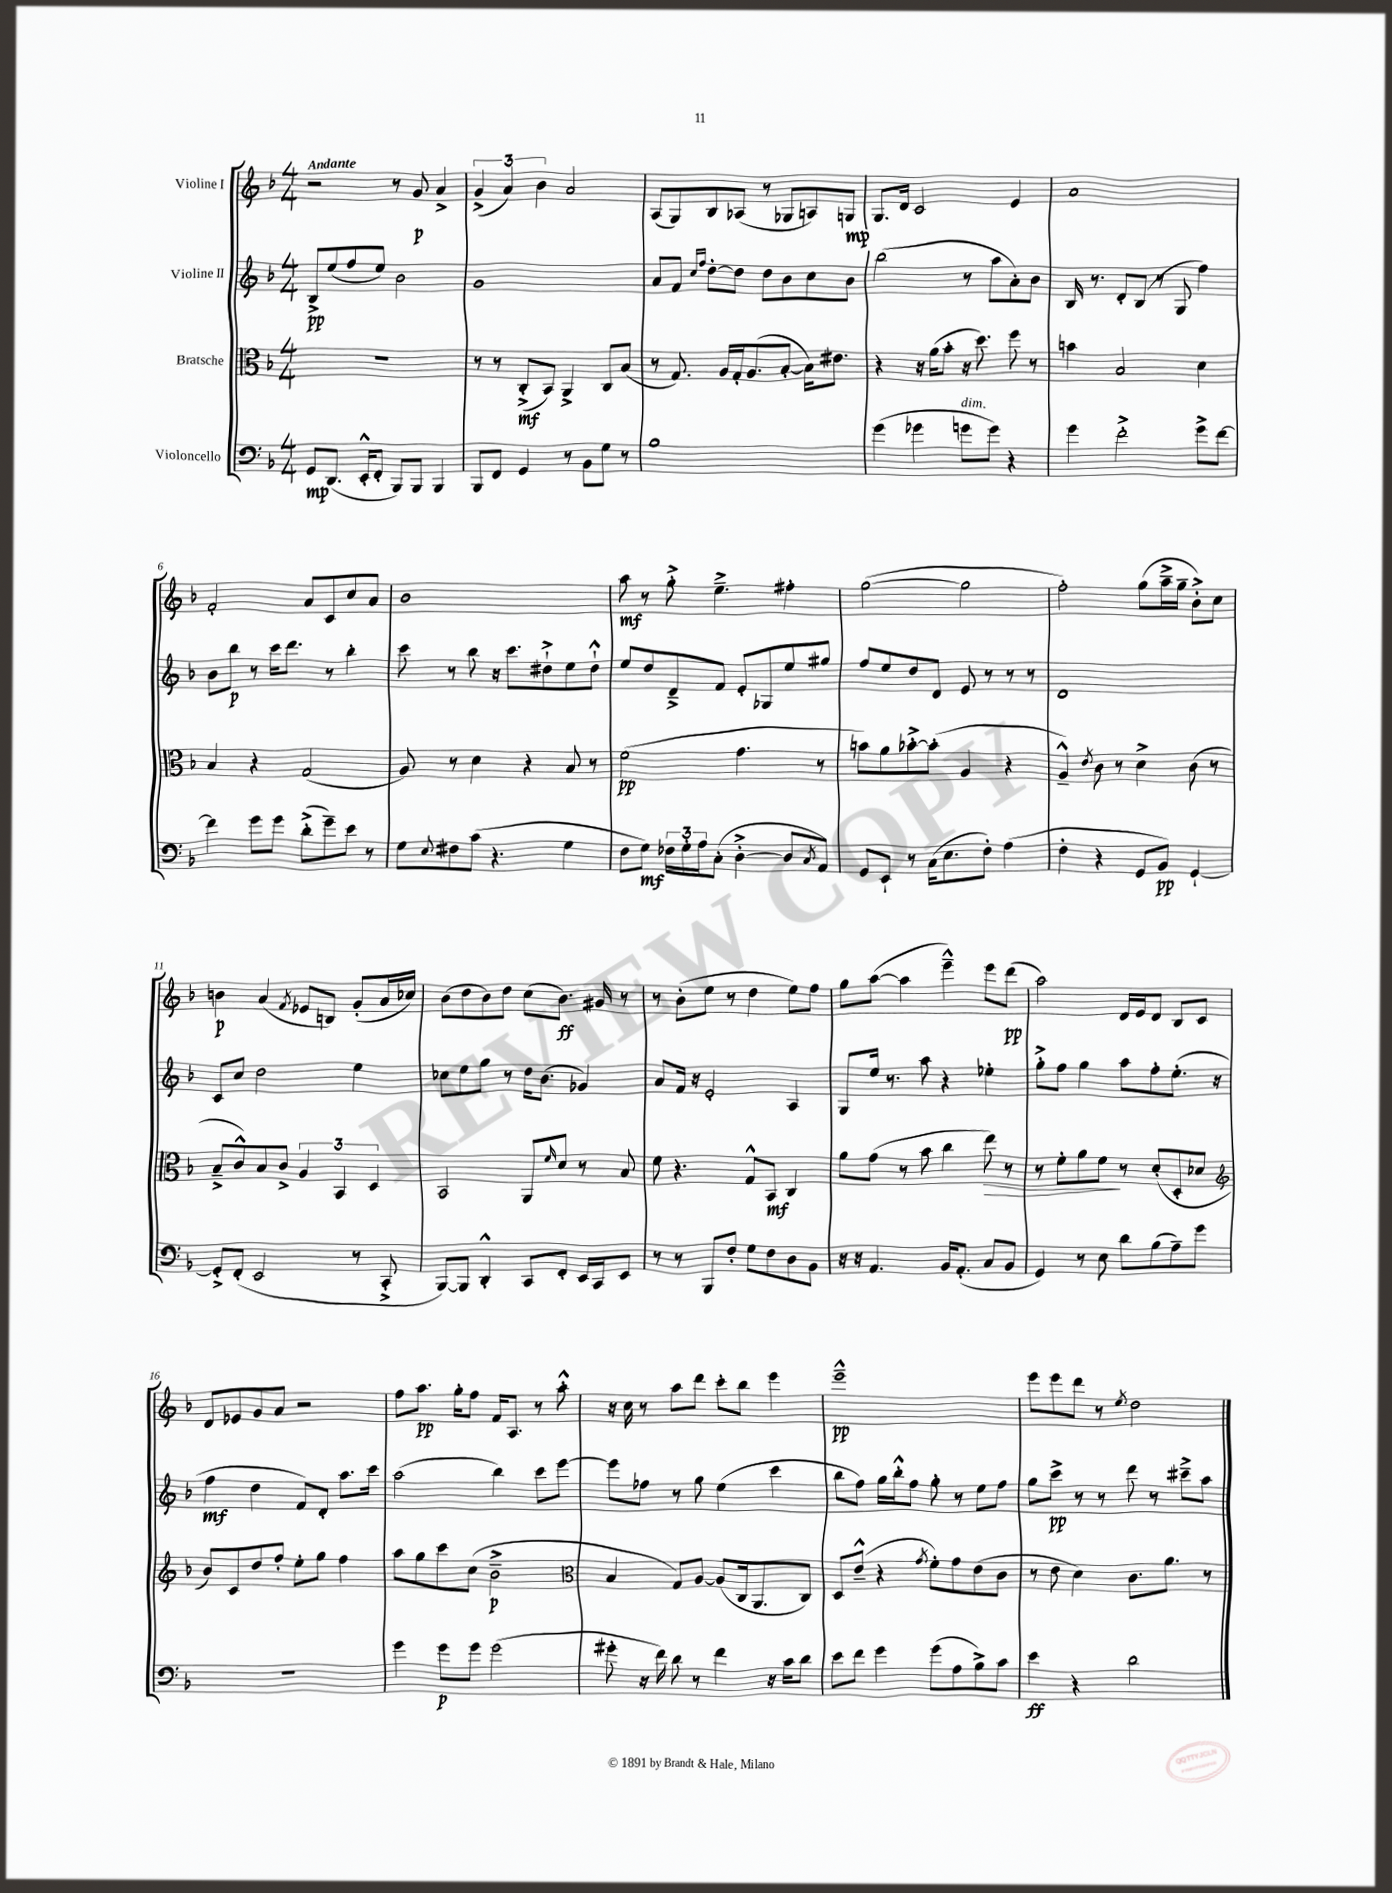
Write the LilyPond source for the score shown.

<<
\new StaffGroup <<
\new Staff = "s0" \with { instrumentName = "Violine I" } {
    \clef treble \key f \major \numericTimeSignature \time 4/4 \tempo "Andante"
    r2 r8 g'8\p a'4-> |
    \tuplet 3/2 { g'4->( a'4) bes'4 } a'2 |
    a8( g8) bes8 aes8( r8 ges8 a8) g8\mp |
    g8. d'16 c'2 e'4 |
    a'1 |
    f'2-. a'8 c'8 c''8 a'8 |
    bes'1 |
    a''8\mf r8 g''8-.-> e''4.---> fis''4-. |
    g''2~( g''2 |
    f''2-.) g''8( a''16---> g''16-- bes'8-.->) c''8 |
    b'4\p a'4( \acciaccatura { f'8 } ees'8 b8) g'8-.( a'16 ces''16) |
    bes'8( d''8 bes'8) d''8 c''8( bes'8.\ff) gis'16 r8 |
    r8 bes'8-.( e''8 r8 d''4 e''8) f''8 |
    g''8 a''8~( a''4 e'''4---^) e'''8 d'''8\pp( |
    a''2) d'16 e'16 d'8 bes8 c'8 |
    d'8 ees'8 g'8 a'8 r2 |
    f''8 a''8.\pp g''16-. f''8 f'16 a8. r8 a''8-.-^ |
    r16 c''16 r8 a''8 d'''8 c'''8-. bes''8 e'''4 |
    e'''1---^\pp |
    e'''8 e'''8 d'''8 r8 \acciaccatura { e''8 } d''2 \bar "|." |
}
\new Staff = "s1" \with { instrumentName = "Violine II" } {
    \clef treble \key f \major \numericTimeSignature \time 4/4
    bes8->\pp e''8( f''8 e''8) bes'2 |
    g'1 |
    a'8 f'8 \grace { c''16 f''16 } d''8~-. d''8 d''8 bes'8 c''8 bes'8 |
    bes''2( r8 a''8 a'8-.) bes'8 |
    bes16 r8. d'8-. bes8( r8 g8 f''4) |
    bes'8 bes''8\p r8 c'''16 d'''8. r8 bes''4-. |
    c'''8 r8 bes''8 r16 c'''8. dis''8-!-> e''8 dis''8-!-^ |
    e''8 d''8 d'8---> f'8 e'8-. ges8 e''8 gis''8 |
    f''8 e''8 d''8 d'8 e'8 r8 r8 r8 |
    d'1 |
    c'8 c''8 d''2 e''4 |
    ces''8 e''8 g''8 r8 d''16 bes'8.( ges'4) |
    a'8 f'16 r16 e'2-. a4 |
    g8 e''16 r8. a''8 r4 ees''4-. |
    g''8-.-> f''8 g''4 a''8 f''8-. e''8.-.( r16 |
    f''4\mf d''4 f'8) d'8-. a''8. c'''16 |
    a''2( bes''4) c'''8 e'''8~ |
    e'''8 fes''8 r8 g''8 e''4( c'''4 |
    bes''8 f''8) g''16 bes''16-.-^ f''8 g''8-. r8 e''8 f''8 |
    g''8 c'''8->\pp r8 r8 d'''8 r8 cis'''8---> a''8 \bar "|." |
}
\new Staff = "s2" \with { instrumentName = "Bratsche" } {
    \clef alto \key f \major \numericTimeSignature \time 4/4
    r1 |
    r8 r8 c8-.->\mf( bes,8) a,4-> c8 bes8( |
    r8 g8.) a16 g16-. a8.( bes8~-. bes16) eis'8. |
    r4 r16 a'16( bes'8-. r16 d''8.) f''8 r8 |
    b'4 bes2 d'4 |
    bes4 r4 g2( |
    a8) r8 d'4 r4 bes8 r8 |
    f'2\pp( g'4. r8 |
    b'8) a'8 bes'8~-.-> bes'8-.( a4 r4 |
    a4---^) \acciaccatura { e'8 } c'8 r8 d'4-> c'8( r8 |
    bes8---> c'8-^) bes8 c'8-> \tuplet 3/2 { a4 bes,4 d4 } |
    bes,2 a,8 \grace { f'16 } d'8 r8 bes8 |
    f'8 r4. g8-^ bes,8\mf c4 |
    a'8 g'8( r8 bes'8 c''4 e''8\>) r8 |
    r8 f'8-. a'8 f'8\! r8 d'8-.( d8-. des'8 |
    \clef treble bes'8) c'8 d''8 f''8-. e''8-. g''8 f''4 |
    a''8 g''8 c'''8 c''8( bes'2--->\p |
    \clef alto bes4 g8) a8~ a8( c16 a,8. c8) |
    d8 e'8---^( r4 \acciaccatura { g'8 } f'8-.) g'8 e'8( c'8 |
    r8 e'8 d'4) c'8. a'8. r8 \bar "|." |
}
\new Staff = "s3" \with { instrumentName = "Violoncello" } {
    \clef bass \key f \major \numericTimeSignature \time 4/4
    g,8\mp d,8.( e,16-.-^ f,8-. bes,,8) bes,,8 bes,,4 |
    bes,,8 f,8 g,4 r8 bes,8 g8 r8 |
    bes1 |
    g'4( ges'4 g'8^\markup { \italic "dim." } g'8) r4 |
    g'4 f'2-.-> g'8-> f'8~ |
    f'4 g'8 g'8 d'8-.->( g'8--) e'8 r8 |
    g8 \appoggiatura { e8 } fis8 c'8( r4. g4 |
    f8 g8\mf) \tuplet 3/2 { fes16 g16-. a16 } c8-.( d4~-.-> d8 \acciaccatura { c8 } a,8) |
    g,8 e,8-! r8 c16( e8. f8-.) a4( |
    f4-. r4 g,8 bes,8\pp) g,4~-! |
    g,8-.-> f,8-.( e,2 r8 c,8-.-> |
    bes,,8~) bes,,8 d,4-.-^ c,8 f,8-. e,16 c,16 e,8 |
    r8 r8 bes,,8 f8-. g8 f8 d8 bes,8 |
    r16 r16 a,4. bes,16 a,8.-.( c8 bes,8 |
    g,4) r8 e8 d'8 bes8( a8--) g'8 |
    R1 |
    g'4 g'8\p g'8 g'2( |
    gis'8-. r16 f'16) d'8 r8 f'4 r16 c'16 d'8 |
    e'8 f'8 g'4 g'8( a8 bes8->) c'8 |
    e'4\ff r4 d'2 \bar "|." |
}
>>
>>
